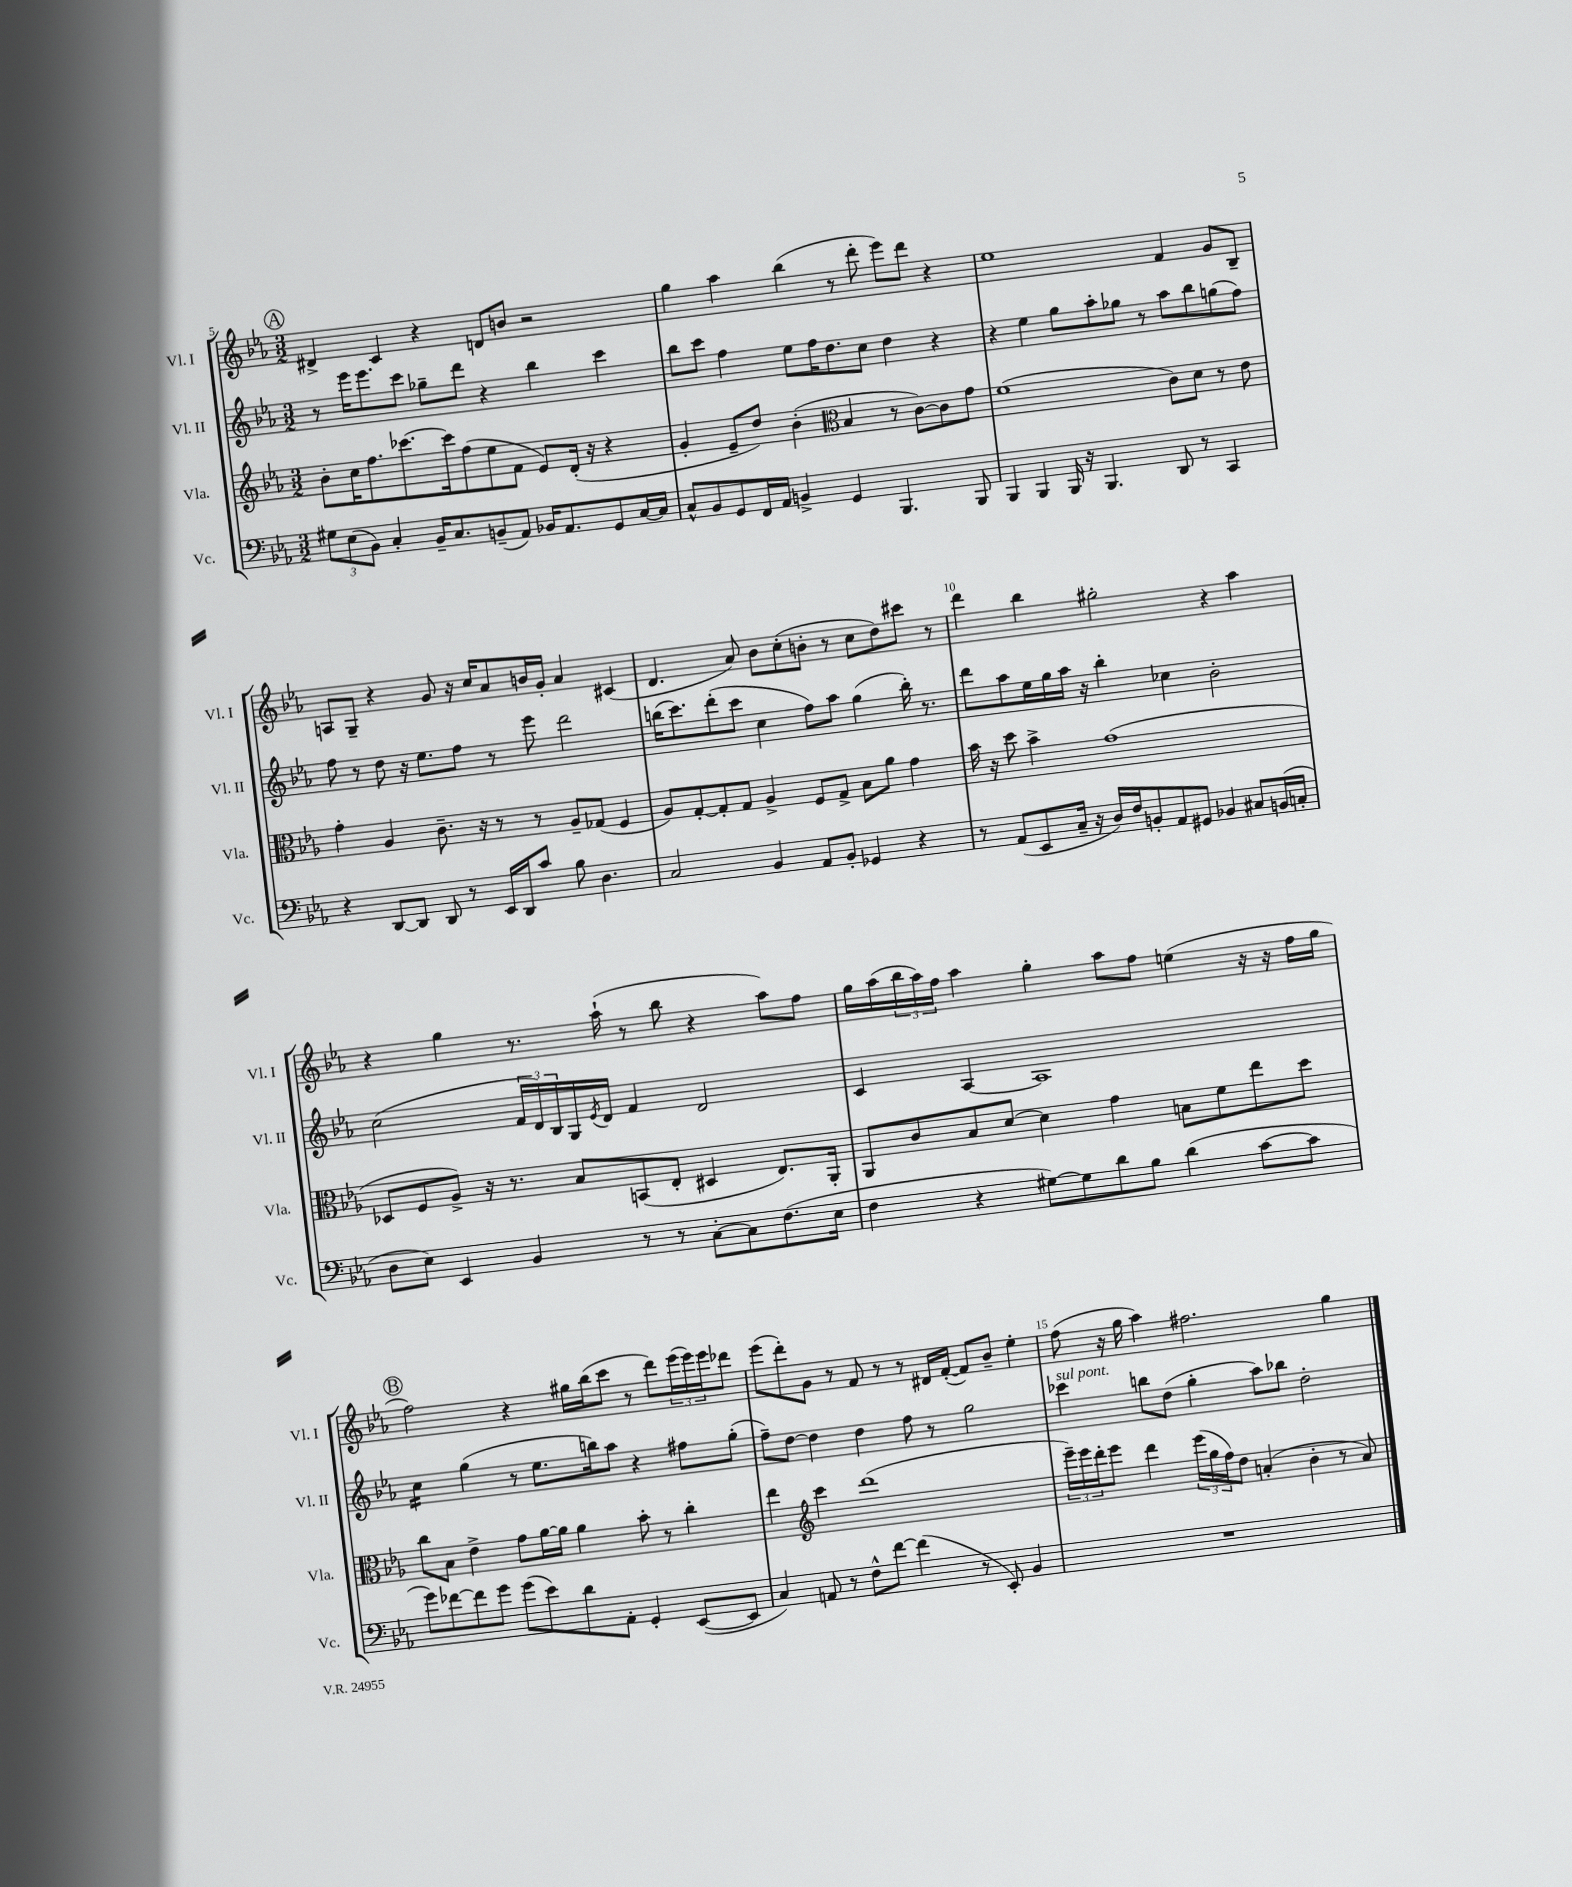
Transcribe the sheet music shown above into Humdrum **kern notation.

**kern	**kern	**kern	**kern
*staff4	*staff3	*staff2	*staff1
*clefF4	*clefG2	*clefG2	*clefG2
*k[b-e-a-]	*k[b-e-a-]	*k[b-e-a-]	*k[b-e-a-]
*M3/2	*M3/2	*M3/2	*M3/2
12G#\L	8b-'\L	8r	4d#^/
(12E-\	.	.	.
.	16cc\K	16eee-\LK	.
12BB-\J)	.	.	.
.	8.ff\	8.eee-\	.
4C'/	.	.	4c/
.	[8.ccc-\	8ccc\J	.
16BB-~/LK	.	8gg-~\L	4r
8.C/	16ccc-\]k	.	.
.	(8ff\	8ddd\J	.
(8BB~/	8ee-\	4r	8d/L
8AA-/J)	8f\J	.	8b/J
16BB-/LK	8e-/L)	4bb-\	2r
8.AA-/	.	.	.
.	(16d'/Jk	.	.
.	16r	.	.
8GG/	4r	4ccc\	.
[16C/L	.	.	.
16C/]JJ	.	.	.
=	=	=	=
8C^^/L	4g'/	8bb-\L	4gg\
8BB-/	.	8ccc\J	.
8GG/	8e-~/L	4ff\	4aa-\
16FF/L	8dd/J)	.	.
16AA-/JJ	.	.	.
4BB^/	(4b-'\	8ee-\L	(4bb-\
.	.	16ff\K	.
.	.	8.dd\	.
*	*clefC3	*	*
4GG/	4B-/	.	8r
.	.	8cc\J	8ddd'\
4.BBB-/	8r	4dd\	8eee-\L)
.	[8c\L)	.	8ddd\J
.	8c\]	4r	4r
8BBB-/	8g\J	.	.
=	=	=	=
4BBB-/	(1f	4r	1ee-
4BBB-/	.	4ee-\	.
16BBB-/	.	8gg\L	.
16r	.	.	.
4.BBB-/	.	8aa-'\	.
.	.	8gg-\J	.
.	.	8r	.
8DD/	8c\L)	8aa-\L	4f/
8r	8d\J	8bb-\	.
4CC/	8r	(8gg\	8g/L
.	8e-\	8ff\J)	8B-~/J
=	=	=	=
4r	4g'\	8ff\	8A/L
.	.	8r	8G~/J
[8DD/L	4A-/	8dd\	4r
8DD/]J	.	16r	.
.	.	8.ee-\L	.
8DD/	8.c~\	.	8g/
8r	.	8ff\J	16r
.	16r	.	16cc/LK
16EE-/LL	8r	8r	8a-/
16DD/J	.	.	.
8c/J	8r	8eee-\	16b/L
.	.	.	16g'/JJ
8B-\	8A-~/L	2ddd\	4a-/
4.D\	(8G-/J	.	.
.	4F/	.	(4c#/
=	=	=	=
2C/	8A-/L)	(16bb\LK	4.d/
.	.	8.ccc\)	.
.	[8G'/	.	.
.	8G'/]	(8ddd'\	.
.	8G/J	8ccc\J	8a-/)
4BB-/	4A-^/	4cc\	8b-\L
.	.	.	(8cc'\
8AA-/L	8F/L	8ff\L)	8b'\J
8BB-'/J	8G^/J	8aa-\J	8r
4GG-/	8B-\L	(4gg\	8cc\L
.	8a-\J	.	8dd\)
4r	4g\	16bb'\)	8ccc#\J
.	.	8.r	.
.	.	.	8r
=	=	=	=
8r	16b-\	8ddd\L	4ddd\
.	16r	.	.
(8AA-/L	8dd\	8aa-\	.
8EE-/	4b-^\	16ee-\L	4bb-\
.	.	16gg\	.
16C~/Jk	.	16aa-\JJ	.
16r	.	16r	.
16D/LL)	(1g	4bb-'\	2gg#'\
16F/J	.	.	.
8BB'/	.	.	.
8AA-/	.	4cc-\	.
8GG#/J	.	.	.
4BB-/	.	2b-'\	4r
8C#/L	.	.	4aa-\
(16BB/L	.	.	.
16C'/JJ	.	.	.
=	=	=	=
8D\L	8D-/L	(2cc\	4r
8E-\J)	8F/	.	.
4EE-/	8A-^/J)	.	4gg\
.	16r	.	.
.	8.r	.	.
4BB-/	.	24f/LL	8.r
.	.	24d/)	.
.	.	24B-/	.
.	8B-/L	16G/	.
.	.	8qe-/	.
.	.	16d/JJ	(16aa-`\
8r	(8BB/	4f/	8r
8r	8E-'/J	.	8bb-\
[8C'\L	4D#/	2d/	4r
8C\]	.	.	.
(8.F\	8.E-/L)	.	8aa-\L)
.	.	.	8ff\J
16E-\Jk	16AA-'/Jk	.	.
=	=	=	=
4F\	8AA-/L	4c/	16gg\LL
.	.	.	(16aa-\
.	8c/	.	24bb-\
.	.	.	24aa-\)
.	.	.	24ff\JJ
4r	8B-/	[4A-/	4aa-\
.	[8d/J	.	.
[8G#\L)	4d\]	1A-]	4gg'\
8G#\]	.	.	.
8d\	4g\	.	8aa-\L
8B-\J	.	.	8ff\J
(4d\	8B\L	.	(4ee\
.	8f\	.	.
[8c\L	8ee-\	.	16r
.	.	.	16r
8c\]J	8dd\J	.	16ff\LL
.	.	.	16gg\JJ
=	=	=	=
8g\L)	8cc\L	4cc\	2ff\)
[8f-\	8B-\J	.	.
8f-\]	4e-^\	(4gg\	.
8g\J	.	.	.
(8g\L	8g\L	8r	4r
8e-\)	[16a-\L	8.ee-\L	.
.	16a-\]JJ	.	.
8d\	4a-\	.	16gg#\LL
.	.	16bb\k)	(16bb-\J
8AA-'\J	.	8aa-\J	8ccc\J
4GG'/	8b-'\	4r	8r
.	8r	.	8ddd\L)
([8EE-/L	4cc'\	8ff#\L	(24eee-\L
.	.	.	24eee-\)
.	.	.	24eee-\J
8EE-/]J	.	(8gg'\J	8ddd-\J
=	=	=	=
4C/)	4ee-\	8ff~\L)	(8eee-\L
.	.	[8dd\J	8ddd'\)
*	*clefG2	*	*
8AA/	4ccc\	4dd\]	8g\J
8r	.	.	8r
8F^^\L	(1ddd	4dd\	8f/
[8f\J	.	.	8r
(4f\]	.	8ff\	8r
.	.	8r	16d#/LL
.	.	.	([16f'/JJ
8r	.	2gg\	8f/]L)
8EE-'/)	.	.	8b-~/J
4BB-/	.	.	4ee-'\
=	=	=	=
1.r	24eee-~\LL)	4ccc-\	(8ff\
.	24eee-\	.	.
.	24ddd'\J	.	.
.	8eee-\J	.	16r
.	.	.	16gg\
.	4ddd\	8bb\L	4aa-\)
.	.	(8dd\J	.
.	(24eee-\LL	4gg'\	2.ff#\
.	24gg\	.	.
.	24ff\J)	.	.
.	8dd\J	.	.
.	(4a'/	8aa-\L)	.
.	.	8bb-\J	.
.	4b-'\	2dd'\	.
.	8r	.	4gg\
.	8a/)	.	.
==	==	==	==
*-	*-	*-	*-
